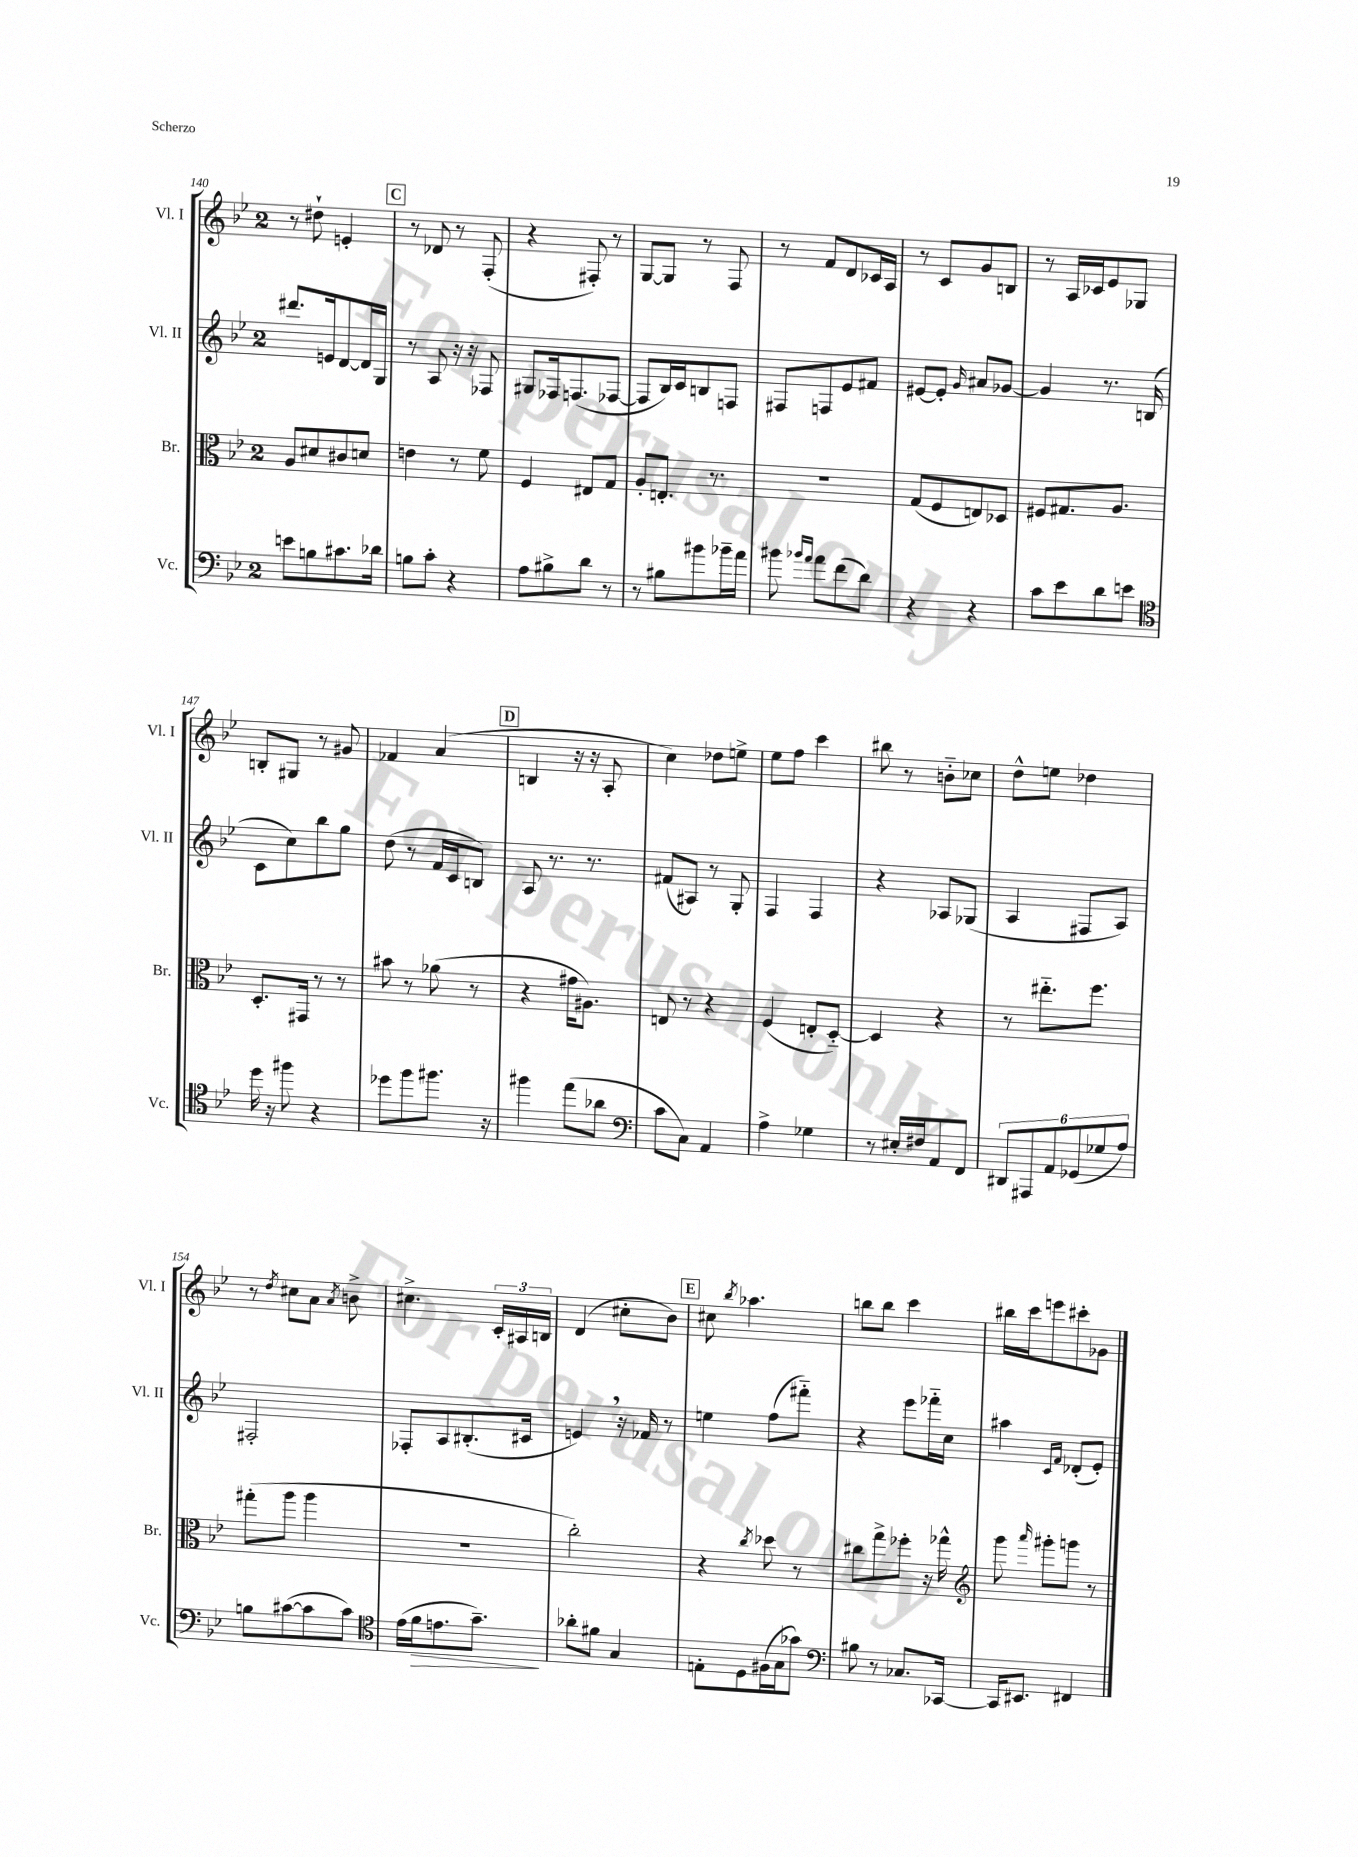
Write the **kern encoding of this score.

**kern	**kern	**kern	**kern
*staff4	*staff3	*staff2	*staff1
*clefF4	*clefC3	*clefG2	*clefG2
*k[b-e-]	*k[b-e-]	*k[b-e-]	*k[b-e-]
*M2/4	*M2/4	*M2/4	*M2/4
8e\L	8A/L	8.ddd#/L	8r
8B\	8d#/	.	8dd#`\
.	.	16e/k	.
8.c#\	8c#/	[8d/	4e'/
.	8d/J	16d/]L	.
16d-\Jk	.	16G/JJ	.
=	=	=	=
8B\L	4e\	8r	8r
8c'\J	.	8A/	8d-/
4r	8r	16r	8r
.	.	16r	.
.	8f\	8F-/	(8F'/
=	=	=	=
8A\L	4F/	8G#/L	4r
8B#^\	.	16F-/k	.
.	.	(8.F/	.
8d\J	8E#/L	.	8F#'/)
8r	8G/J	[8F-/J	8r
=	=	=	=
8r	8A'/L	8F-/]L	[8G/L
8B#\L	8.E'/J	16B-/L)	8G/]J
.	.	16c/J	.
8b#\	.	8B/	8r
.	8.r	.	.
16b-~\L	.	8F/J	8F/
16a\JJ	.	.	.
=	=	=	=
8b#\	2r	8F#/L	8r
16qqb-/LL	.	.	.
16qqa/JJ	.	.	.
8a\L	.	8F/	8f/L
(8f\	.	8e-/	8d/
8d\J)	.	8f#/J	16c-/L
.	.	.	16A/JJ
=	=	=	=
4r	(8G/L	[8e#/L	8r
.	8F/	8e#'/]J	8c/L
.	.	16qqg/	.
4r	8E/)	8a#/L	8g/
.	8D-/J	[8g-/J	8B/J
=	=	=	=
8c\L	8F#/L	4g-/]	8r
8e-\	8.G#/	.	16A/LL
.	.	.	16c-/J
8d\	.	8.r	8e-/
.	8.A/J	.	.
8e\J	.	.	8G-/J
.	.	(16B/	.
=	=	=	=
*clefC4	*	*	*
16dd\	8.D'/L	8c\L	8B'/L
16r	.	.	.
8ff#\	.	8cc\)	8G#/J
.	16GG#/Jk	.	.
4r	8r	8bb-\	8r
.	8r	8gg\J	8g#/
=	=	=	=
8dd-\L	8b#\	(8dd\	4f-/
8ff\	8r	8r	.
8.ff#\J	(8a-\	16f/LL	(4a/
.	.	16c/J	.
.	8r	8B/J)	.
16r	.	.	.
=	=	=	=
4ff#\	4r	8A/	4B/
.	.	8.r	.
(8ee-\L	16g#\LK	.	16r
.	8.A#\J)	8.r	16r
8a-\J	.	.	8A'/
=	=	=	=
*clefF4	*	*	*
8c\L	8E/	(8f#/L	4cc\)
8C\J)	8r	8A#/J)	.
4AA/	4r	8r	8dd-\L
.	.	8G'/	8ee^\J
=	=	=	=
4A^\	(4F/	4F/	8ee-\L
.	.	.	8ff\J
4G-\	8E'/L	4F/	4ccc\
.	[8D'~/J)	.	.
=	=	=	=
8r	4D/]	4r	8bb#\
16E#'/LL	.	.	8r
16F#/J	.	.	.
8AA/	4r	8A-/L	8b'~\L
8FF/J	.	(8G-/J	8cc-\J
=	=	=	=
12DD#/L	8r	4A/	8dd^^\L
12AAA#/	.	.	.
.	8.ee#'~\L	.	8ee\J
12AA/	.	.	.
(12GG-/	.	8F#/L	4dd-\
.	8.ff\J	.	.
12G-/	.	.	.
.	.	8A/J)	.
12A/J)	.	.	.
=	=	=	=
8B\L	(8gg#'\L	2F#'/	8r
.	.	.	8qdd/
([8c#\	8aa\J	.	8cc#\L
8c#\]	4aa\	.	8a\J
.	.	.	8qa/
8c#\J)	.	.	8b^\
=	=	=	=
*clefC4	*	*	*
(16e-\LL	2r	8F-'/L	4.cc#^\
16f\J	.	.	.
8.e\	.	8A/	.
.	.	(8.B#'/	.
8.g~\J)	.	.	.
.	.	.	24c'/LL
.	.	.	24A#/
.	.	16c#/Jk	.
.	.	.	24B/JJ
=	=	=	=
8a-'\L	2cc'\)	4e/)	(4d/
8f#\J	.	.	.
4G/	.	16r	8cc#'\L
.	.	16f-/	.
.	.	8r	8b-\J)
=	=	=	=
8E'\L	4r	4ee\	8cc#\
.	.	.	8qbb-/
8D\	.	.	4.aa-\
.	8qcc/	.	.
(16F#\L	8dd-\	(8ff\L	.
16G\J	.	.	.
8g-\J)	8r	8fff#'~\J)	.
=	=	=	=
*clefF4	*	*	*
8B#\	8cc#\L	4r	8bb\L
8r	8gg^\	.	8bb\J
8.C-/L	8ff-'\J	8eee-\L	4ccc\
.	16r	16fff-'~\L	.
[16CC-/Jk	16gg-^^\	16cc\JJ	.
=	=	=	=
*	*clefG2	*	*
16CC-/]LK	8ggg\	4aa#\	16bb#\LL
8.EE#/J	.	.	16ccc\J
.	16qqaaa/	.	.
.	8ggg#'\L	.	8eee\
.	.	16qqc/LL	.
.	.	16qqf/JJ	.
4FF#/	8ggg\J	(8d-'/L	8ccc#'\
.	8r	8e-'/J)	8g-\J
==	==	==	==
*-	*-	*-	*-
